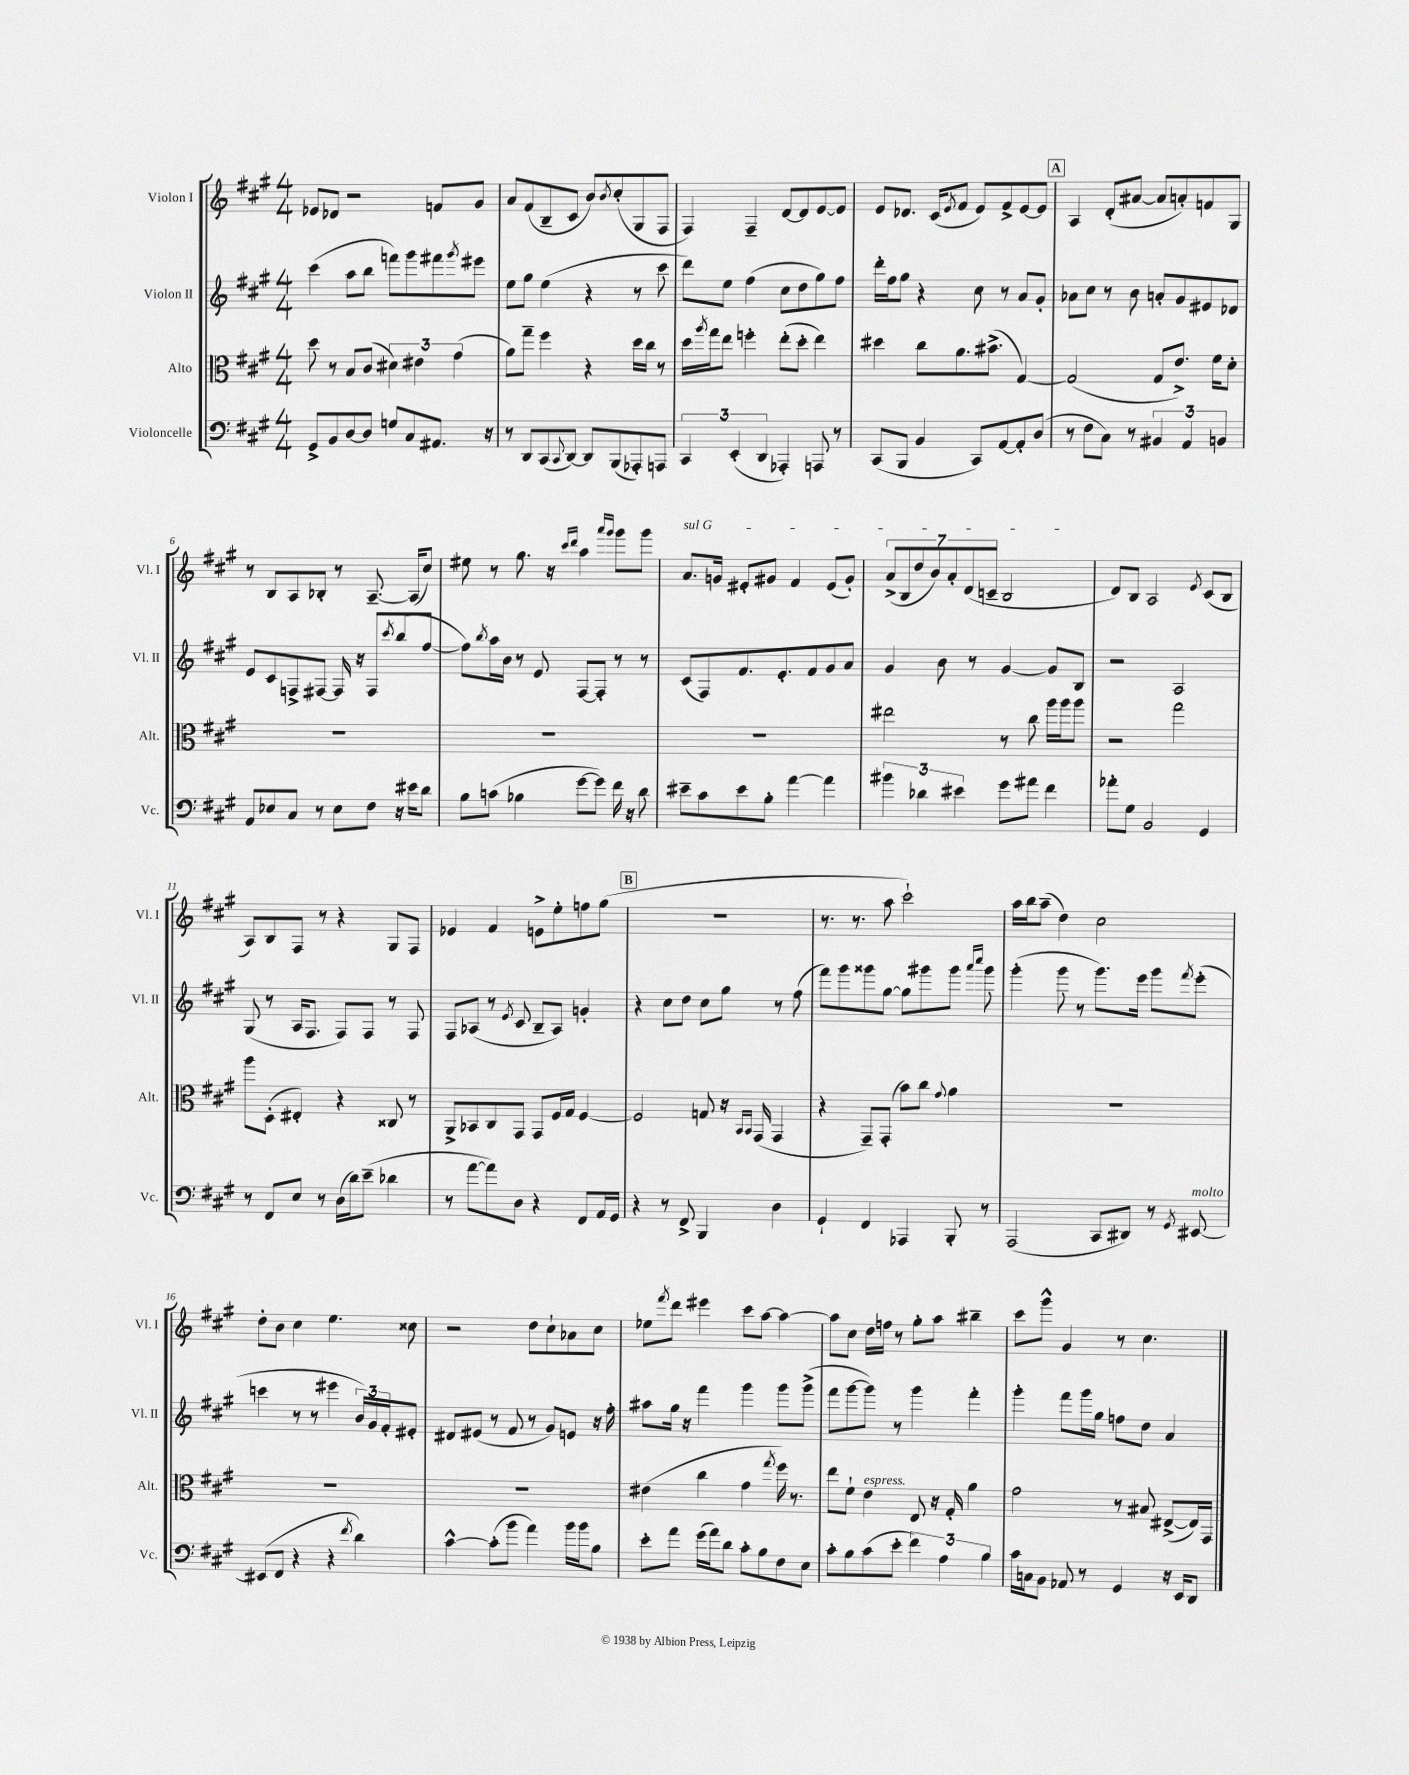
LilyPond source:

<<
\new StaffGroup <<
\new Staff = "s0" \with { instrumentName = "Violon I" shortInstrumentName = "Vl. I" } {
    \clef treble \key a \major \numericTimeSignature \time 4/4
    ees'8 des'8 r2 f'8 gis'8 |
    a'8 fis'8( b8-- cis'8 b'8) \acciaccatura { b'8 } cis''8-.( gis8 fis8 |
    fis4) fis4-- d'8~ d'8 e'8~ e'8 |
    e'8 des'8. cis'16( \acciaccatura { e'8 } fis'8 e'8) fis'8-> e'8~ e'8 |
    \mark \markup { \box "A" } a4 d'8-.( ais'8~ ais'8 a'8-.) f'8 gis8 |
    r8 b8 a8 bes8-. r8 a8.~-- a16( cis''8) |
    eis''8 r8 gis''8. r16 \grace { cis'''16 d'''16 } a''4 \grace { a'''16 gis'''16 } gis'''8 gis'''8 |
    \once \override TextSpanner.bound-details.left.text = \markup { \italic "sul G" } a'8.\startTextSpan g'16 eis'8-. gis'8 fis'4 eis'8( gis'8-.) |
    \tuplet 7/4 { a'8->( b8 d''8 b'8) a'8-. d'8( c'8-- } b2\stopTextSpan |
    d'8) b8 a2 \acciaccatura { e'8 } cis'8( b8 |
    a8) b8 fis8 r8 r4 gis8 fis8 |
    ees'4 fis'4 e'8-> e''8-. f''8 gis''8( |
    \mark \markup { \box "B" } R1 |
    r8. r8. a''8 cis'''2-!) |
    a''16 b''16 a''8--( d''4) cis''2 |
    d''8-. b'8 cis''4 e''4. cisis''8 |
    r2 d''8 cis''8-! aes'8 cis''8 |
    ees''8 \acciaccatura { fis'''8 } d'''8 eis'''4 cis'''8 a''8~ a''4~ |
    a''8 cis''8 d''16 f''16 r8 gis''8-. a''8 bis''4-- |
    cis'''8 gis'''8-^ gis'4 r8 cis''4. \bar "|." |
}
\new Staff = "s1" \with { instrumentName = "Violon II" shortInstrumentName = "Vl. II" } {
    \clef treble \key a \major \numericTimeSignature \time 4/4
    cis'''4( a''8 b''8 f'''8) gis'''8 fis'''8 \acciaccatura { gis'''8 } eis'''8 |
    e''8 gis''8 e''4( r4 r8 cis'''8 |
    d'''8) e''8 fis''4( cis''8 d''8 gis''8) fis''8 |
    d'''16-. fis''16 gis''8 r4 cis''8 r8 a'8 gis'8-. |
    \mark \markup { \box "A" } aes'8 cis''8 r8 b'8 a'8-. gis'8 eis'8 des'8 |
    e'8 cis'8 f8-> fis8~ fis16 r16 fis8 \acciaccatura { cis'''8 } b''8( fis''8~ |
    fis''8) \acciaccatura { b''8 } a''16 b'16 r8 e'8 fis8~ fis8-. r8 r8 |
    cis'8( fis8) fis'8. e'8.-. fis'8 gis'8 a'8 |
    gis'4 b'8 r8 gis'4~ gis'8 b8 |
    r2 a2 |
    gis8( r8 a16 fis8. fis8) fis8 r8 fis8 |
    fis8 aes8( r8 \acciaccatura { e'8 } cis'8 b8-- aes8) g'4-. |
    \mark \markup { \box "B" } r4 cis''8 d''8 cis''8 gis''8 r8 fis''8( |
    fis'''8) gis'''8 gisis'''8 gis''8~ gis''8 gis'''8 gis'''8 \grace { a'''16 cis''''16 } gis'''8 |
    gis'''4-.( gis'''8 r8 gis'''8.) e'''16 gis'''8 \acciaccatura { fis'''8 } e'''8-.( |
    c'''4 r8 r8 eis'''4 \tuplet 3/2 { b'16) gis'16 fis'16-. } eis'8-. |
    dis'8 eis'8( r8 fis'8 r8 gis'8) e'8 r16 fis''16-. |
    ais''8 gis''16 r16 fis'''4 gis'''4 gis'''8 gis'''8->( |
    fis'''8 gis'''8~ gis'''8) r8 gis'''4 fis'''4-. |
    gis'''4-. fis'''8 gis'''16 gis''16 f''8 d''8 a'4 \bar "|." |
}
\new Staff = "s2" \with { instrumentName = "Alto" shortInstrumentName = "Alt." } {
    \clef alto \key a \major \numericTimeSignature \time 4/4
    d''8 r8 b8 cis'8( \tuplet 3/2 { dis'4) eis'4 gis'4( } |
    a'8) gis''8-- fis''4 r4 d''16 cis''16 r8 |
    d''16 \acciaccatura { a''8 } gis''16 e''8 f''4-. e''8-.( d''8-. e''4) |
    dis''4 cis''8 a'8. bis'8.->( gis4~) |
    \mark \markup { \box "A" } gis2( gis8 e'8.->) fis'16 d'8-. |
    R1 |
    R1 |
    R1 |
    eis''2 r8 cis''8 a''16 a''16 a''8 |
    r2 gis''2 |
    a''8 d8-.( eis4-.) r4 cisis8 r8 |
    a,8-> bes,8 cis8 gis,8 gis,8 fis16 gis16 fis4~ |
    \mark \markup { \box "B" } fis2 g8 r16 \grace { b,16 b,16 } gis,16( gis,4 |
    r4 gis,8--) gis,8-.( b'8) cis''8 \appoggiatura { gis'8 } a'4 |
    R1 |
    R1 |
    R1 |
    eis'4( cis''4 gis'4 \acciaccatura { gis''8 } fis''16) r8. |
    e''8 fis'8-! e'4^\markup { \italic "espress." } e8 r16 gis16-. a'4 |
    gis'2 r8 bis8 eis8~->( eis16) gis,16 \bar "|." |
}
\new Staff = "s3" \with { instrumentName = "Violoncelle" shortInstrumentName = "Vc." } {
    \clef bass \key a \major \numericTimeSignature \time 4/4
    gis,8-> b,8 d8~ d8 g8 cis8 ais,8. r16 |
    r8 d,8 cis,8( \appoggiatura { cis,8 } d,8~) d,8 b,,8( aes,,8-.) a,,8 |
    \tuplet 3/2 { cis,4 e,4-.( d,4 } aes,,4-.) a,,8 r8 |
    cis,8( b,,8 b,4 cis,8) a,8~ a,8-. d8( |
    \mark \markup { \box "A" } r8 fis8 cis8) r8 \tuplet 3/2 { bis,4 a,4 b,4 } |
    a,8 ees8 cis8 r8 ees8 fis8 r16 eis'16 d'8 |
    b8 c'8( bes4 gis'8~ gis'8) fis'16 r16 d'8 |
    eis'8-- cis'8 eis'8 b8-. a'4~ a'4 |
    \tuplet 3/2 { bis'4 des'4 eis'4 } gis'8 ais'8 fis'4 |
    aes'8-. gis8 b,2 gis,4 |
    r8 fis,8 e8 r8 d16( d'16) e'8--( des'4 |
    r8 a'8~ a'8) d8 r4 fis,8 a,16 gis,16 |
    \mark \markup { \box "B" } r4 r8 fis,8-> b,,4 d4 |
    gis,4-! fis,4 aes,,4 b,,8-. r8 |
    a,,2( cis,8 dis,8) r8 \acciaccatura { gis,8 } eis,8~^\markup { \italic "molto" } |
    eis,8( fis,8 r4 r4 \acciaccatura { fis'8 } d'4) |
    cis'4~-^ cis'8-.( b'8 a'4) b'16 b'16 b8 |
    e'8-. a'8 gis'16( a'16) d'8 cis'8-. b8 fis8 e8 |
    cis'8-. b8 cis'8( e'8-. \tuplet 3/2 { fis'4) a4 b4 } |
    cis'16 c16 b,8 aes,8 r8 gis,4 r16 e,16 d,8 \bar "|." |
}
>>
>>
